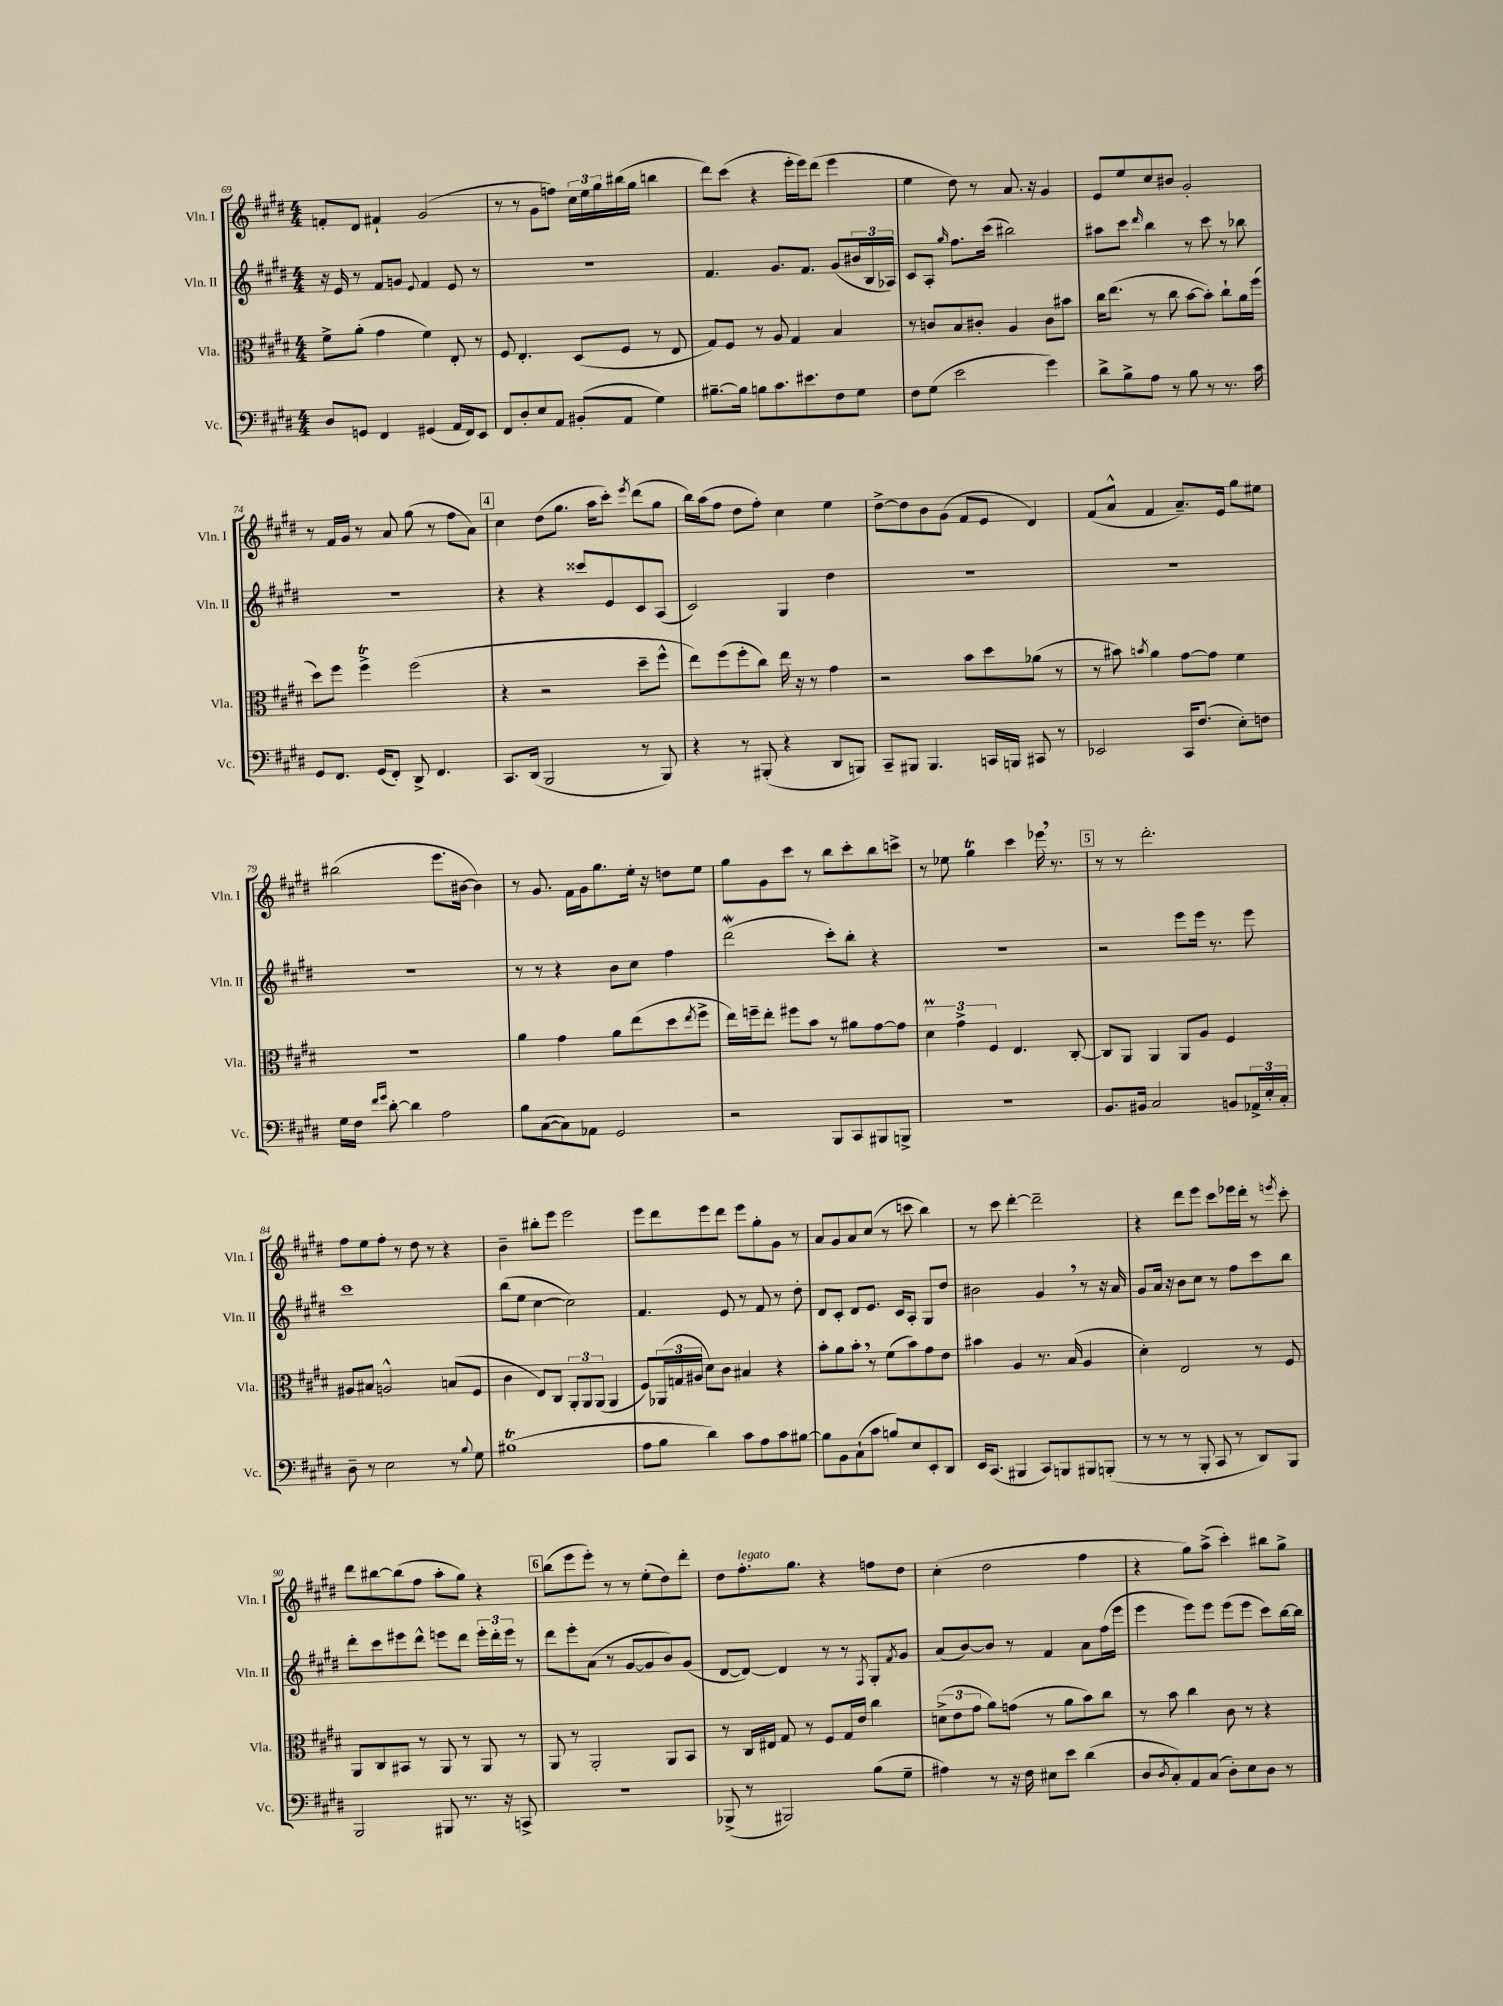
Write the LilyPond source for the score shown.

<<
\new StaffGroup <<
\new Staff = "s0" \with { instrumentName = "Vln. I" shortInstrumentName = "Vln. I" } {
    \clef treble \key e \major \numericTimeSignature \time 4/4
    f'8-. dis'8 fis'4-! gis'2( |
    r8 r8 gis'8 f''8) \tuplet 3/2 { cis''16 e''16 gis''16 } bis''16( gis''16 b''4 |
    dis'''8) cis'''8( r4 e'''16-. e'''16) dis'''8( e'''4 |
    e''4 dis''8) r8 a'8. r16 gis'4 |
    e'8 e''8 cis''8 bis'8 gis'2-. |
    r8 fis'16 gis'16 r8 a'8 gis''8( r8 fis''8 a'8) |
    \mark \markup { \box "4" } cis''4 dis''8( gis''8. a''16 cis'''8-.) \acciaccatura { e'''8 } dis'''8( gis''8 |
    b''16) a''16( fis''8 dis''8 fis''8-.) cis''4 e''4 |
    dis''8~-> dis''8 b'8 gis'8( fis'8 e'8 dis'4) |
    fis'8( a'8-^ fis'4 a'8.--) e'16 gis''8 eis''8 |
    bis''2( e'''8. bis'16~ bis'4) |
    r8 gis'8. fis'16 gis'16 gis''8. e''16-. r16 d''8 e''8 |
    gis''8 gis'8 cis'''8 r8 b''8 cis'''8-. b''8 c'''8-> |
    r8 ees''8 gis''4\trill cis'''4 ees'''16 \breathe r8. |
    \mark \markup { \box "5" } r8 r8 dis'''2.-. |
    fis''8 e''8 fis''8-. r8 dis''8 r8 r4 |
    b'4-- bis''8-. e'''8 e'''2 |
    e'''8 dis'''8 e'''8 dis'''8 e'''8 gis''8-. gis'8 r8 |
    a'8 gis'8 a'8 cis''8( r8 c'''8 b''4) |
    r8 cis'''8 dis'''4~-. dis'''2-- |
    r4 dis'''8 e'''8 cis'''8 ees'''16 dis'''16-. r8 \acciaccatura { e'''8 } cis'''8-. |
    dis'''8 bis''8~ bis''8( fis''8 a''8-. gis''8) r4 |
    \mark \markup { \box "6" } b''8( e'''8 e'''8-.) r8 r8 e''8-.( dis''8) dis'''8-. |
    dis''8 fis''8.-.^\markup { \italic "legato" } gis''8. r4 f''8 dis''8 |
    cis''4-.( dis''2 fis''4 |
    r4 gis''8) a''8->( cis'''4-.) bis''8 gis''8-> \bar "|." |
}
\new Staff = "s1" \with { instrumentName = "Vln. II" shortInstrumentName = "Vln. II" } {
    \clef treble \key e \major \numericTimeSignature \time 4/4
    r16 e'16 r8 fis'8 g'8 \appoggiatura { e'8 } fis'4 e'8 r8 |
    R1 |
    fis'4. gis'8. fis'8. gis'8( \tuplet 3/2 { bis'16 b16 aes16) } |
    cis'8 a8-. \grace { gis''16 } fis''8. cis'''16( bis''2) |
    ais''8 cis'''8 \grace { dis'''16 } b''4 r8 cis'''8 r8 bes''8 |
    R1 |
    \mark \markup { \box "4" } r4 r4 cisis'''8 e'8 cis'8 a8( |
    cis'2) gis4 dis''4 |
    R1 |
    R1 |
    R1 |
    r8 r8 r4 b'8 cis''8 fis''4 |
    dis'''2\mordent( cis'''8-.) b''8-. r4 |
    R1 |
    \mark \markup { \box "5" } r2 e'''8 e'''16 r8. e'''8 |
    cis'''1 |
    b''8( e''8 cis''4~ cis''2) |
    fis'4. e'8 r8 fis'8 r8 dis''8-. |
    dis'8 cis'8-. dis'8 e'8. cis'16 a8-. gis8 dis''8 |
    bis'2 gis'4 \breathe r8 r16 a'16 |
    gis'8 a'16 r16 b'8 cis''8 r8 fis''8 cis'''8 b''8 |
    dis'''8-. cis'''8 eis'''8 dis'''8-^ e'''8 dis'''8 \tuplet 3/2 { e'''16-. dis'''16-. e'''16 } r8 |
    \mark \markup { \box "6" } dis'''8 e'''8-. a'8( r8 gis'8~ gis'8 b'8) gis'8( |
    dis'8~ dis'8~) dis'4 r8 r8 \acciaccatura { fis8 } gis8-. \acciaccatura { fis'8 } gis'8 |
    a'8( b'8~) b'8 r8 fis'4 a'8 fis''16( e'''16 |
    e'''4 e'''8) e'''8 e'''8( e'''8 cis'''8) b''16~ b''16 \bar "|." |
}
\new Staff = "s2" \with { instrumentName = "Vla." shortInstrumentName = "Vla." } {
    \clef alto \key e \major \numericTimeSignature \time 4/4
    fis'8-> a'8-.( gis'4 fis'4) e8-. r8 |
    fis8 e4.-. dis8( fis8 r8 e8 |
    gis8) fis8 r8 a8 gis4 b4 |
    r8 c'8 b8 cis'8-. a4 cis'8 bis'8 |
    cis''16 e''8.( r8 cis''8 b'8~ b'8-.) cis''8-! a'16 fis''16( |
    dis''8) fis''8 fis''4->\trill fis''2( |
    \mark \markup { \box "4" } r4 r2 dis''8-- fis''8-^ |
    e''8) fis''8( fis''8-. cis''8) e''16 r16 r8 gis'4 |
    r2 b'8 dis''8 aes'8( r8 |
    r8 bis'8) \acciaccatura { b'8 } a'4 gis'8~ gis'8 fis'4 |
    R1 |
    a'4 gis'4 a'8 e''8( dis''8 \acciaccatura { e''8 } fis''8-> |
    e''16) f''16-- e''8-. fis''8 b'8 r8 ais'8 gis'8~ gis'8 |
    \tuplet 3/2 { dis'4\prall gis'4-> fis4 } e4. cis8~-. |
    \mark \markup { \box "5" } cis8 a,8 a,4 a,8 a8 fis4 |
    ais8 bis8 a2-^ b8( fis8 |
    cis'4 e8) cis8 \tuplet 3/2 { a,8-. a,8 a,8( } a,4 |
    fis8) \tuplet 3/2 { aes,16( g16 ais16 } dis'8) cis'8 bis4 r4 |
    b'8-. a'8 b'8-. \breathe r8 fis'8( b'8) gis'8 e'8 |
    bis'4 a4 r8. b16( a4 |
    dis'4-.) e2 r8 fis8 |
    a,8 cis8 bis,8 r8 a,8 r8 a,8 r8 |
    \mark \markup { \box "6" } a,8 r8 a,2-. a,8 b,8 |
    r8 cis16 eis16 gis8 r8 fis8 gis16 e'16 cis''4 |
    \tuplet 3/2 { d'8->( e'8 gis'8 } a'8) g'8( r8 a'8 b'8) cis''8 |
    r8 b'8 cis''4 cis'8 r8 r4 \bar "|." |
}
\new Staff = "s3" \with { instrumentName = "Vc." shortInstrumentName = "Vc." } {
    \clef bass \key e \major \numericTimeSignature \time 4/4
    dis8 g,8 fis,4 gis,4( a,16 fis,16) e,8 |
    fis,8 dis8-. e8 a,8 bis,8-.( a,8 gis4) |
    bis8.~-- bis16 b8 cis'8. eis'8. fis8 gis8 |
    fis8 gis8( e'2 gis'4) |
    dis'8-> b8-> a8 r8 b8 r8 r8. cis'16 |
    gis,8 fis,8. gis,16( fis,8-.) dis,8-> fis,4. |
    \mark \markup { \box "4" } cis,8. dis,16( b,,2 r8 b,,8) |
    r4 r8 bis,,8-.( r4 dis,8 b,,8) |
    cis,8-- bis,,8 bis,,4. c,16 b,,16 cis,8 r8 |
    ees,2 cis,16 fis8.( e8-.) f8 |
    gis16 fis16 \grace { fis'16 gis'16 } dis'8~-. dis'4 a2 |
    b8 cis8~( cis8) aes,8 gis,2 |
    r2 b,,8 cis,8 bis,,8 b,,8-> |
    R1 |
    \mark \markup { \box "5" } b,8. bis,16 cis2 b,8 \tuplet 3/2 { aes,16-> e16-. cis16-. } |
    dis8-- r8 e2 r8 \appoggiatura { b8 } gis8 |
    bis1\trill( |
    a8 b8 dis'4) cis'8 a8 cis'8 bis8~ |
    bis8 b,8 cis8-!( cis'8 b8) e8 e,8-. dis,8 |
    e,16 cis,8.( bis,,4 cis,8) b,,8 bis,,8 b,,8-.( |
    r8 r8 r8 b,,8-. cis,8 r8 dis,8) b,,8 |
    b,,2 bis,,8 r8. r16 c,8-> |
    \mark \markup { \box "6" } R1 |
    bes,,8->( r8 bis,,2) b8( gis8-- |
    ais4) r8 r16 fis16 eis8 e'8 dis'4( |
    dis8 \acciaccatura { dis8 } cis8-.) a,8 cis8( dis8-.) e8 dis8 r8 \bar "|." |
}
>>
>>
\layout { \context { \Score currentBarNumber = #69 } }
